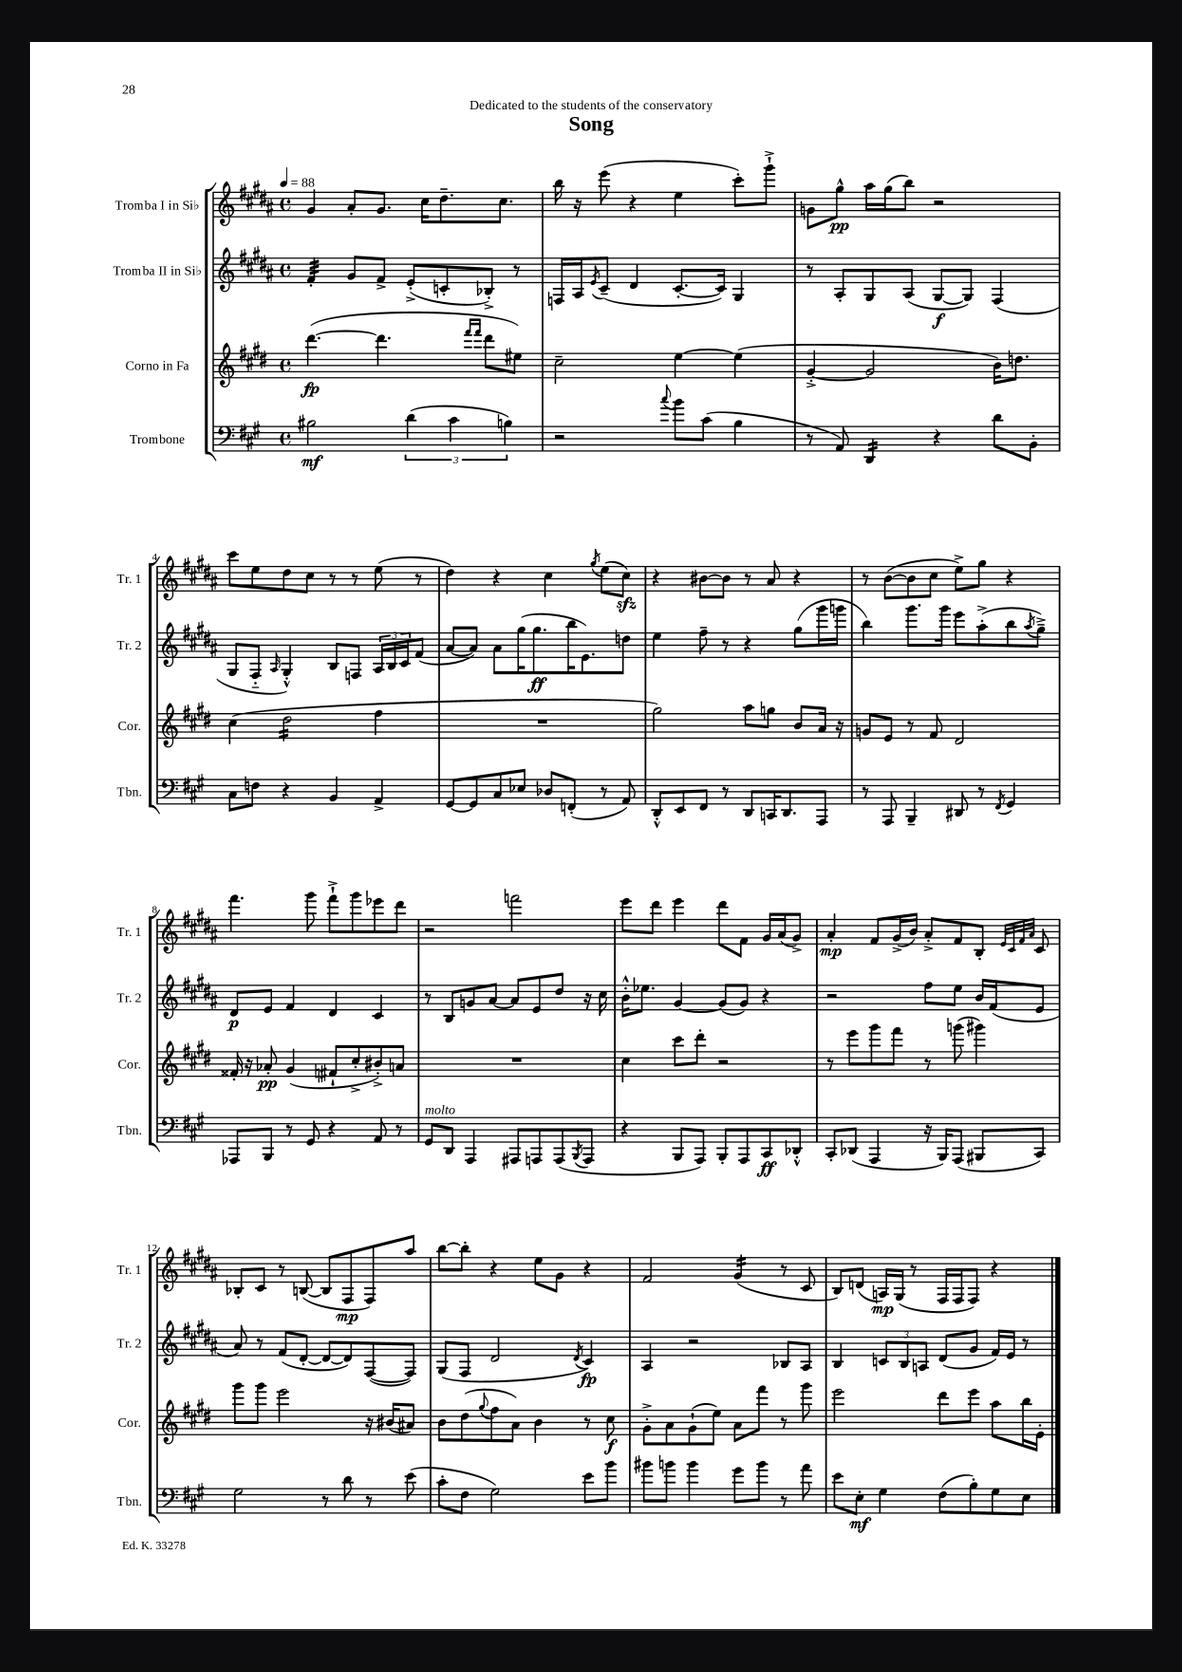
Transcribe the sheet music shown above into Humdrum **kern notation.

**kern	**kern	**kern	**kern
*staff4	*staff3	*staff2	*staff1
*clefF4	*clefG2	*clefG2	*clefG2
*k[f#c#g#]	*k[f#c#g#d#]	*k[f#c#g#d#a#]	*k[f#c#g#d#a#]
*M4/4	*M4/4	*M4/4	*M4/4
*met(c)	*met(c)	*met(c)	*met(c)
*MM88	*MM88	*MM88	*MM88
2B#	([4.ddd#	4f#'	4g#
.	.	8g#	8a#'
.	4.ddd#]	8f#^	8.g#
(6d	.	(8e'^	.
.	.	.	16cc#
.	.	8c'	8.dd#~
6c#	.	.	.
.	16qqfff#	.	.
.	16qqfff#	.	.
.	8ddd#	8B-'^)	.
.	.	.	8.cc#
6B)	.	.	.
.	8ee#)	8r	.
=	=	=	=
2r	2cc#~	16F	16bb
.	.	16A#	16r
.	.	8qe	.
.	.	(8c#~	(8eee
.	.	4d#	4r
8qqcc#	.	.	.
8b	[4ee	[8.c#'	4ee
(8c#	.	.	.
.	.	16c#])	.
4B	(4ee]	4G#	8ccc#')
.	.	.	8ggg#`^
=	=	=	=
8r	[4g#'^	8r	8g
8AA)	.	8A#'	8gg#^^
4DD	2g#]	8G#	16aa#
.	.	.	(16gg#
.	.	(8A#	8bb)
4r	.	[8G#	2r
.	.	8G#])	.
8d	16b)	(4F#	.
.	8.dd	.	.
8BB'	.	.	.
=	=	=	=
8C#	(4cc#	8G#	8ccc#
8F	.	8F#'~	8ee
.	.	16qqA#	.
4r	2dd#	4G#'^^)	8dd#
.	.	.	8cc#
4BB	.	8B	8r
.	.	8F	8r
4AA^	4ff#	24A#	(8ee
.	.	24B	.
.	.	24c#	.
.	.	(8f#	8r
=	=	=	=
[8GG#	1r	[8a#	4dd#)
8GG#]	.	8a#])	.
8C#	.	8a#	4r
8E-	.	(16gg#	.
.	.	8.gg#	.
8D-	.	.	4cc#
(8FF'	.	16bb	.
.	.	8.e)	.
.	.	.	8qgg#
8r	.	.	(8ee
8AA)	.	8dd	8cc#)
=	=	=	=
8DD'^^	2gg#)	4ee	4r
8EE	.	.	.
8FF#	.	8ff#~	[8b#
8r	.	8r	8b#]
8DD	8aa	4r	8r
16CC	8gg	.	8a#
8.DD	.	.	.
.	8b	(8gg#	4r
8AAA	16a	16ggg#	.
.	16r	16ggg	.
=	=	=	=
8r	8g	4bb)	8r
8AAA	8e	.	([8b
4BBB~	8r	8.ggg#	8b]
.	8f#	.	8cc#
.	.	16ggg#	.
8DD#	2d#	8eee	8ee^)
8r	.	(8aa#'^	8gg#
8qFF#	.	.	.
4GG#	.	8bb	4r
.	.	8qaa#	.
.	.	8gg#~^)	.
=	=	=	=
8AAA-	16f##'	8d#	4.fff#
.	16r	.	.
8BBB	8a-'	8e	.
8r	(4g#	4f#	.
8GG#	.	.	8ggg#
4r	8f#`	4d#	8fff#`^
.	8cc#'^	.	8ggg#
8AA	8b#'^)	4c#	8eee-
8r	8a	.	8ddd#
=	=	=	=
8GG#	1r	8r	2r
8DD	.	8B	.
4AAA	.	8g	.
.	.	[8a#	.
8AAA#	.	8a#]	2fff
8AAA	.	8e	.
(8AAA	.	8dd#	.
8qBBB	.	.	.
8AAA	.	16r	.
.	.	16cc#	.
=	=	=	=
4r	4cc#	16b'^^	8eee
.	.	8.ee-	.
.	.	.	8ddd#
8BBB	8ccc#	[4g#	4eee
8AAA)	8ddd#'	.	.
8BBB'	2r	(8g#]	8ddd#
8AAA	.	8g#)	8f#
8CC#	.	4r	16g#
.	.	.	(16a#
8DD-'^^	.	.	8g#^)
=	=	=	=
8CC#'	8r	2r	4a#'
(8DD-	8eee	.	.
4AAA	8ggg#	.	8f#
.	8fff#	.	(16g#^
.	.	.	16b)
16r	8r	8ff#	8a#'^
16BBB)	.	.	.
(8AAA	(8ggg	8ee	8f#
8BBB#	4ggg#)	16b	8B'
.	.	(16f#	.
.	.	.	32qqe
.	.	.	32qqc#
.	.	.	32qqf#
.	.	.	32qqa#
8CC#)	.	8e	8c#
=	=	=	=
2G#	8ggg#	8a#)	8B-'
.	8ggg#	8r	8c#
.	2eee	(8f#	8r
.	.	[8d#'	([8B
8r	.	8d#_	8B]
8d	.	8d#])	8F#
8r	16r	([8F#	8F#)
.	(16b#	.	.
(8e	8a#)	8F#])	8aa#
=	=	=	=
8c#'	8b	(8G#	[8bb
8F#	(8dd#	8F#	8bb']
.	8qqgg#	.	.
2G#)	8ff#	2d#	4r
.	8a)	.	.
.	4b	.	8ee
.	.	.	8g#
.	.	8qd#	.
8e	8r	4c#)	4r
8b	8cc#	.	.
=	=	=	=
8b#	8g#'^	4A#	2f#
8b	8a	.	.
4b	(8g#`	2r	.
.	8ee)	.	.
8g#	8a	.	(4g#
8b	8fff#	.	.
8r	8r	8B-	8r
8a	8ggg#	8A#	8c#
=	=	=	=
8e	2eee	4B	8B)
8E'	.	.	(8d
4G#	.	12c	16A)
.	.	.	(16G#
.	.	12B	.
.	.	.	8r
.	.	12A	.
(8F#	8ddd#	(8d#	16F#
.	.	.	16F#
8B')	8eee	8g#	8F#)
8G#	8aa	16f#)	4r
.	.	16e	.
8E	16bb	8r	.
.	16e'	.	.
==	==	==	==
*-	*-	*-	*-
